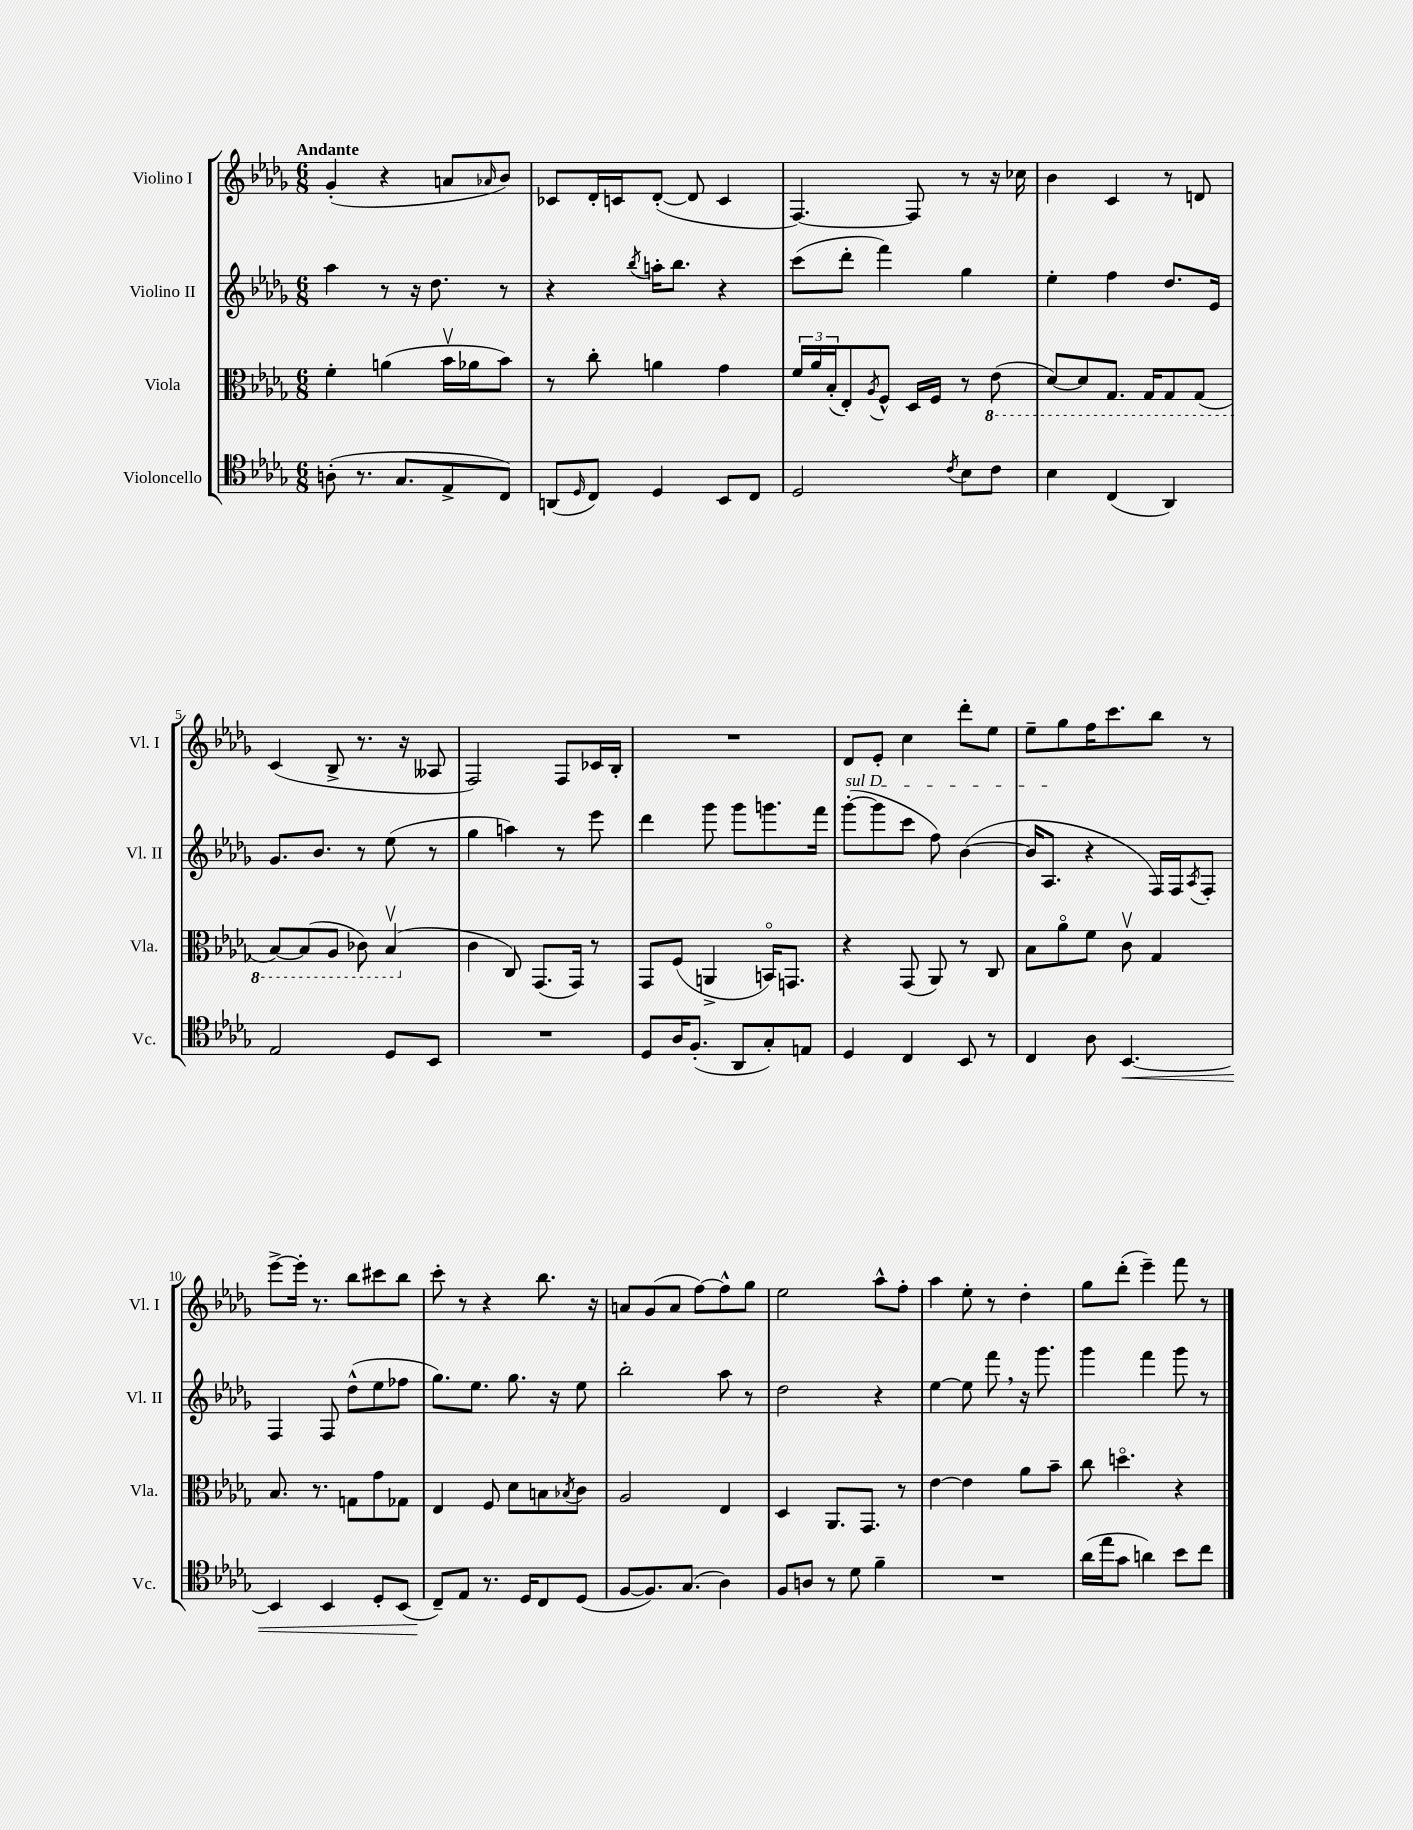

**kern	**kern	**kern	**kern
*staff4	*staff3	*staff2	*staff1
*clefC4	*clefC3	*clefG2	*clefG2
*k[b-e-a-d-g-]	*k[b-e-a-d-g-]	*k[b-e-a-d-g-]	*k[b-e-a-d-g-]
*M6/8	*M6/8	*M6/8	*M6/8
(8A'\	4f'\	4aa-\	(4g-'/
8.r	.	.	.
.	(4a\	8r	4r
8.G-/L	.	.	.
.	.	16r	.
.	.	8.dd-\	.
8E-^/	16b-v\LL	.	8a/L
.	16a-\J	.	.
.	.	.	16qqa-/
8C/J)	8b-\J)	8r	8b-/J)
=	=	=	=
(8AA/L	8r	4r	8c-/L
16qqD-/	.	.	.
8C/J)	8cc'\	.	16d-'/L
.	.	.	16c/J
.	.	8qbb-/	.
4D-/	4a\	16aa'\LK	([8d-'/J
.	.	8.bb-\J	.
.	.	.	8d-/]
8BB-/L	4g-\	4r	4c/
8C/J	.	.	.
=	=	=	=
2D-/	24f/LL	(8ccc\L	[4.F/)
.	24a-/	.	.
.	(24B-'/J	.	.
.	8E-'/)	8ddd-'\J	.
.	8qA-/	.	.
.	8F^^/J	4fff\)	.
.	16D-/LL	.	8F/]
.	16F/JJ	.	.
8qc/	.	.	.
8B-\L	8r	4gg-\	8r
8c\J	(8E-\	.	16r
.	.	.	16cc-\
=	=	=	=
4B-\	[8D-/L)	4ee-'\	4b-\
.	8D-/]	.	.
(4C/	8.GG-/J	4ff\	4c/
.	16GG-/LK	.	.
4AA-/)	8GG-/	8.dd-/L	8r
.	(8GG-/J	.	8d/
.	.	16e-/Jk	.
=	=	=	=
2E-/	[8BB-/L)	8.g-/L	(4c/
.	(8BB-/]	.	.
.	.	8.b-/J	.
.	8AA-/J	.	8B-^/
.	8C-\)	8r	8.r
8D-/L	(4BB-v/	(8ee-\	.
.	.	.	16r
8BB-/J	.	8r	8A--/
=	=	=	=
2.r	4c\	4gg-\	2F/)
.	8C/)	4aa\)	.
.	(8.GG-/L	.	.
.	.	8r	8F/L
.	16GG-/Jk)	.	.
.	8r	8eee-\	16c-/L
.	.	.	16B-'/JJ
=	=	=	=
8D-/L	8GG-/L	4ddd-\	2.r
16A-/K	(8F/J	.	.
(8.F'/J	.	.	.
.	4AA^/	8ggg-\	.
8AA-/L	.	8ggg-\L	.
8G-'/)	16BBo/LK)	8.ggg\	.
.	8.GG/J	.	.
8E/J	.	.	.
.	.	16fff\Jk	.
=	=	=	=
4D-/	4r	([8ggg-'\L	8d-/L
.	.	8ggg-\]	8e-'/J
4C/	(8GG-/	8ccc\J	4cc\
.	8AA-/)	8ff\)	.
8BB-/	8r	([4b-\	8ddd-'\L
8r	8C/	.	8ee-\J
=	=	=	=
4C/	8B-\L	16b-/]LK	8ee-~\L
.	.	8.A-/J	.
.	8a-o\	.	8gg-\
8A-\	8f\J	4r	16ff\K
.	.	.	8.ccc\
[4.BB-/	8cv\	.	.
.	4G-/	16F/LL)	8bb-\J
.	.	16F/J	.
.	.	8qA-/	.
.	.	8F'/J	8r
=	=	=	=
4BB-/]	8.B-/	4F/	[8eee-^\L
.	.	.	16eee-'\]Jk
.	8.r	.	8.r
4BB-/	.	8F/	.
.	8G\L	(8dd-^^\L	8bb-\L
8D-'/L	8g-\	8ee-\	8ccc#\
(8BB-/J	8G-\J	8ff-\J	8bb-\J
=	=	=	=
8C~/L)	4E-/	8.gg-\L)	8ccc'\
8E-/J	.	.	8r
.	.	8.ee-\J	.
8.r	8F/	.	4r
.	8d-\L	8.gg-\	.
16D-/LK	.	.	.
8C/	8B\	.	8.bb-\
.	.	16r	.
.	8qB-/	.	.
(8D-/J	8c\J	8ee-\	.
.	.	.	16r
=	=	=	=
[8F/L	2A-/	2bb-'\	8a/L
8.F/])	.	.	(8g-/
.	.	.	8a/J
(8.G-/J	.	.	.
.	.	.	[8ff\L)
4A-\)	4E-/	8aa-\	8ff^^\]
.	.	8r	8gg-\J
=	=	=	=
8F/L	4D-/	2dd-\	2ee-\
8A/J	.	.	.
8r	8.AA-/L	.	.
8d-\	.	.	.
.	8.GG-/J	.	.
4f~\	.	4r	8aa-^^\L
.	8r	.	8ff'\J
=	=	=	=
2.r	[4e-\	[4ee-\	4aa-\
.	4e-\]	8ee-\]	8ee-'\
.	.	8fff\	8r
.	8a-\L	16r	4dd-'\
.	.	8.ggg-\	.
.	8b-~\J	.	.
=	=	=	=
(16a-\LL	8cc\	4ggg-\	8gg-\L
16ee-\J	.	.	.
8g-\J	4.ddo\	.	(8ddd-'\J
4a\)	.	4fff\	4eee-~\)
8b-\L	4r	8ggg-\	8fff\
8cc\J	.	8r	8r
==	==	==	==
*-	*-	*-	*-
